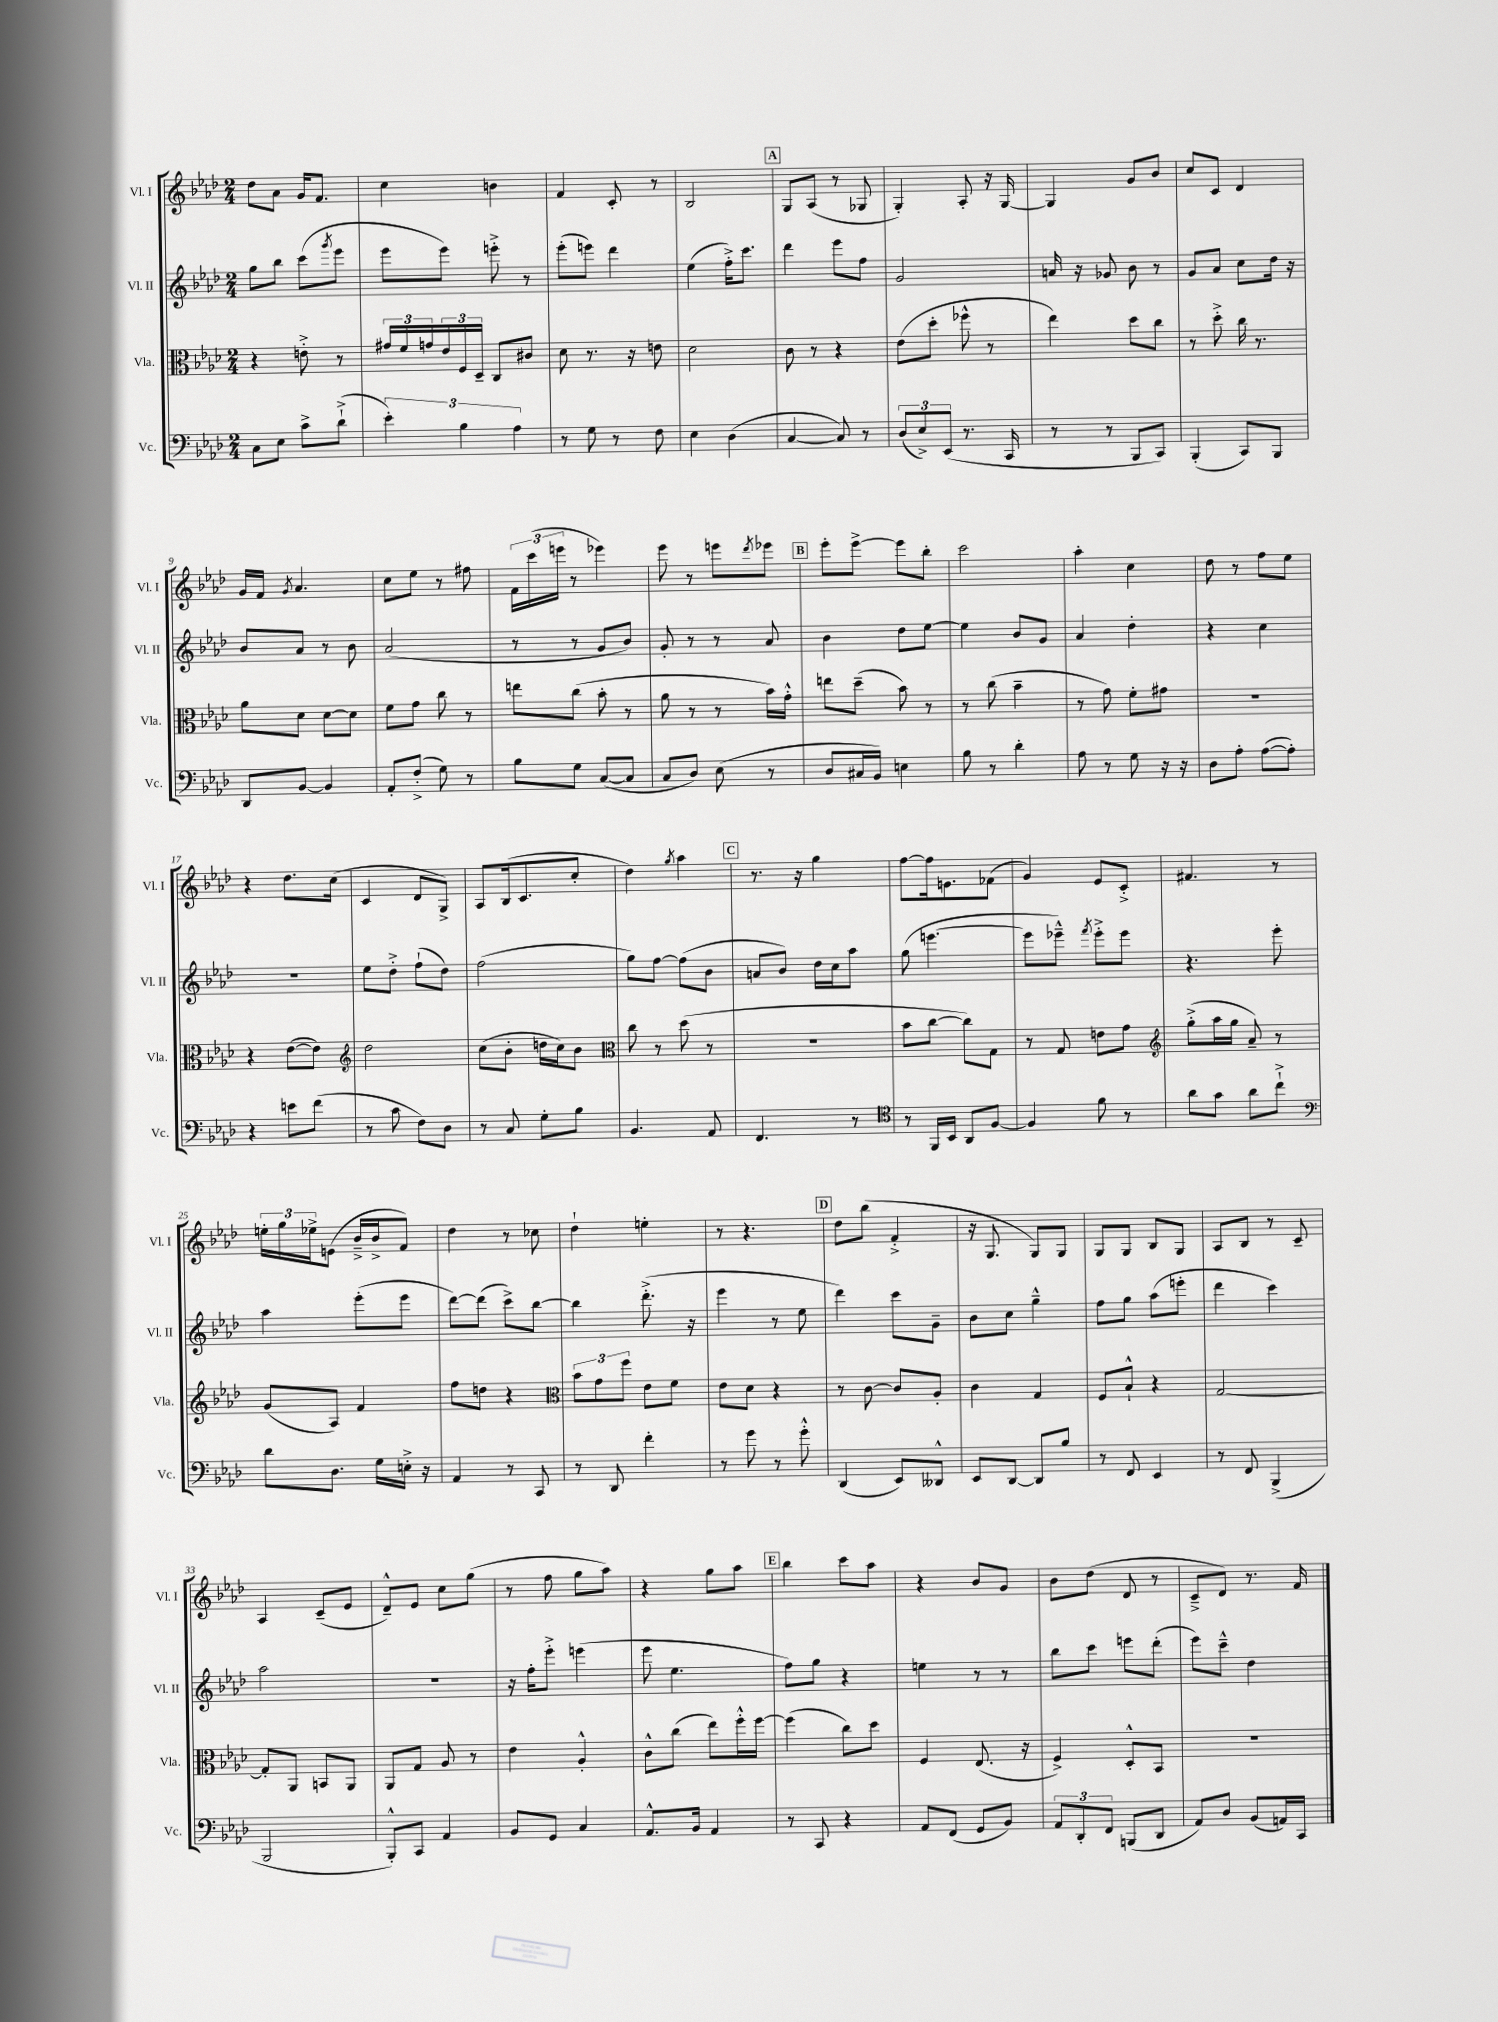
<<
\new StaffGroup <<
\new Staff = "s0" \with { instrumentName = "Vl. I" shortInstrumentName = "Vl. I" } {
    \clef treble \key aes \major \numericTimeSignature \time 2/4
    des''8 aes'8 g'16 f'8. |
    c''4 b'4 |
    f'4 c'8-. r8 |
    bes2 |
    \mark \markup { \box "A" } g8 aes8( r8 ges8 |
    g4-.) aes8-. r16 g16~ |
    g4 g'8 bes'8 |
    c''8 c'8 des'4 |
    g'16 f'16 \acciaccatura { g'8 } aes'4. |
    c''8 ees''8 r8 fis''8 |
    \tuplet 3/2 { f'16 c'''16( e'''16 } r8 ees'''4) |
    ees'''8 r8 e'''8 \acciaccatura { des'''8 } ees'''8 |
    \mark \markup { \box "B" } ees'''8-. ees'''8~-> ees'''8 bes''8-. |
    c'''2 |
    aes''4-. c''4 |
    des''8 r8 f''8 ees''8 |
    r4 des''8. c''16( |
    c'4 des'8 g8->) |
    aes8 bes16( c'8. c''8-. |
    des''4) \acciaccatura { g''8 } aes''4 |
    \mark \markup { \box "C" } r8. r16 g''4 |
    f''8~ f''16 e'8. fes'8( |
    g'4) ees'8 c'8-.-> |
    fis'4. r8 |
    \tuplet 3/2 { e''16-. g''16 ees''16-> } e'8( bes'16---> bes'16-> f'8) |
    des''4 r8 ces''8 |
    des''4-! e''4-. |
    r8 r4. |
    \mark \markup { \box "D" } des''8 bes''8( f'4-.-> |
    r16 g8. g8) g8 |
    g8 g8 bes8 g8 |
    aes8 bes8 r8 c'8-- |
    aes4 c'8--( ees'8 |
    des'8---^) ees'8 c''8 g''8( |
    r8 f''8 g''8 aes''8) |
    r4 g''8 aes''8 |
    \mark \markup { \box "E" } bes''4 c'''8 aes''8 |
    r4 bes'8 g'8 |
    bes'8 des''8( des'8 r8 |
    c'8---> des'8) r8. f'16 \bar "|." |
}
\new Staff = "s1" \with { instrumentName = "Vl. II" shortInstrumentName = "Vl. II" } {
    \clef treble \key aes \major \numericTimeSignature \time 2/4
    g''8 bes''8 c'''8( \acciaccatura { g'''8 } ees'''8 |
    ees'''8 ees'''8) e'''8-.-> r8 |
    ees'''8-.( e'''8) des'''4 |
    ees''4( f''16-.->) c'''8. |
    \mark \markup { \box "A" } des'''4 ees'''8 f''8 |
    g'2 |
    a'16 r16 ges'8 bes'8 r8 |
    g'8 aes'8 c''8 des''16 r16 |
    bes'8 aes'8 r8 bes'8 |
    aes'2( |
    r8 r8 g'8 bes'8) |
    g'8-. r8 r8 aes'8 |
    \mark \markup { \box "B" } bes'4 des''8 ees''8~ |
    ees''4 bes'8 g'8 |
    aes'4 des''4-. |
    r4 c''4 |
    R2 |
    ees''8 des''8-.-> f''8-!( des''8) |
    f''2( |
    g''8) f''8~ f''8( bes'8 |
    \mark \markup { \box "C" } a'8 bes'8) des''16 c''16 aes''8 |
    g''8( e'''4.~ |
    e'''8 ees'''8---^) \acciaccatura { f'''8 } ees'''8-.-> ees'''8 |
    r4. ees'''8-. |
    aes''4 ees'''8-.( ees'''8 |
    des'''8~) des'''8( c'''8->) bes''8~ |
    bes''4 des'''8.-.->( r16 |
    ees'''4 r8 ees''8 |
    \mark \markup { \box "D" } des'''4) c'''8 g'8-- |
    bes'8 c''8 g''4---^ |
    f''8 g''8 aes''8( e'''8-. |
    des'''4 c'''4) |
    aes''2 |
    r2 |
    r16 f''16-. ees'''8-.-> e'''4( |
    ees'''8 ees''4. |
    \mark \markup { \box "E" } f''8) g''8 r4 |
    e''4 r8 r8 |
    bes''8 c'''8 e'''8 des'''8-.( |
    ees'''8) c'''8---^ des''4 \bar "|." |
}
\new Staff = "s2" \with { instrumentName = "Vla." shortInstrumentName = "Vla." } {
    \clef alto \key aes \major \numericTimeSignature \time 2/4
    r4 e'8-.-> r8 |
    \tuplet 3/2 { gis'16 f'16 g'16 } \tuplet 3/2 { ees'16 f16 des16-- } c8 cis'8 |
    des'8 r8. r16 e'8 |
    des'2 |
    \mark \markup { \box "A" } c'8 r8 r4 |
    ees'8( des''8-. fes''8-^ r8 |
    ees''4) des''8 c''8 |
    r8 des''8-.-> c''16 r8. |
    aes'8 des'8 des'8~ des'8 |
    f'8 g'8 c''8 r8 |
    e''8 c''8( bes'8-. r8 |
    aes'8 r8 r8 bes'16) g'16-.-^ |
    \mark \markup { \box "B" } e''8 des''8--( bes'8) r8 |
    r8 c''8( bes'4-- |
    r8 g'8) f'8-. gis'8 |
    R2 |
    r4 ees'8~( ees'8) |
    \clef treble des''2 |
    c''8( bes'8-. d''16 c''16) bes'8 |
    \clef alto c''8 r8 des''8( r8 |
    \mark \markup { \box "C" } r2 |
    bes'8 c''8~ c''8) g8 |
    r8 g8 e'8 g'8 |
    \clef treble g''8-.->( aes''16 g''16 aes'8--) r8 |
    g'8( aes8) f'4 |
    f''8 d''8 r4 |
    \clef alto \tuplet 3/2 { bes'8 g'8 f''8 } ees'8 f'8 |
    ees'8 des'8 r4 |
    \mark \markup { \box "D" } r8 c'8~ c'8 aes8-. |
    c'4 g4 |
    f8 bes8-!-^ r4 |
    g2~ |
    g8-. aes,8 b,8 aes,8 |
    aes,8 g8 aes8 r8 |
    ees'4 aes4-.-^ |
    c'8-^ c''8( ees''8) f''16-.-^ f''16~ |
    \mark \markup { \box "E" } f''4( c''8) des''8 |
    f4 ees8.( r16 |
    f4->) des8-.-^ bes,8 |
    R2 \bar "|." |
}
\new Staff = "s3" \with { instrumentName = "Vc." shortInstrumentName = "Vc." } {
    \clef bass \key aes \major \numericTimeSignature \time 2/4
    c8 ees8 c'8-> des'8-!->( |
    \tuplet 3/2 { ees'4-.) bes4 aes4 } |
    r8 g8 r8 f8 |
    ees4 des4( |
    \mark \markup { \box "A" } c4~ c8) r8 |
    \tuplet 3/2 { des8( ees8->) ees,8( } r8. c,16 |
    r8 r8 bes,,8 c,8) |
    bes,,4-.( c,8) bes,,8 |
    des,8 bes,8~ bes,4 |
    aes,8-. f8-.->( g8) r8 |
    bes8 g8 c8~( c8 |
    c8 des8) ees8( r8 |
    \mark \markup { \box "B" } des8 cis16 bes,16) e4 |
    bes8 r8 des'4-. |
    aes8 r8 g8 r16 r16 |
    des8 aes8-. aes8~( aes8-.) |
    r4 e'8 f'8( |
    r8 c'8 f8) des8 |
    r8 c8 g8-. bes8 |
    bes,4. aes,8 |
    \mark \markup { \box "C" } f,4. r8 |
    \clef tenor r8 f,16 bes,16 aes,8 f8~ |
    f4 f'8 r8 |
    aes'8 g'8 aes'8 c''8-!-> |
    \clef bass des'8 des8. g16 e16-.-> r16 |
    aes,4 r8 c,8 |
    r8 des,8 f'4-. |
    r8 g'8 r8 g'8-.-^ |
    \mark \markup { \box "D" } des,4( ees,8) deses,8-^ |
    ees,8 des,8~ des,8 bes8 |
    r8 f,8 ees,4 |
    r8 f,8 bes,,4->( |
    bes,,2 |
    bes,,8-.-^) c,8 aes,4 |
    bes,8 g,8 c4 |
    aes,8.-^ bes,16 aes,4 |
    \mark \markup { \box "E" } r8 c,8 r4 |
    aes,8 f,8( g,8 bes,8) |
    \tuplet 3/2 { aes,8 des,8-. f,8 } b,,8( des,8 |
    aes,8) des8 bes,8( a,16) c,16 \bar "|." |
}
>>
>>
